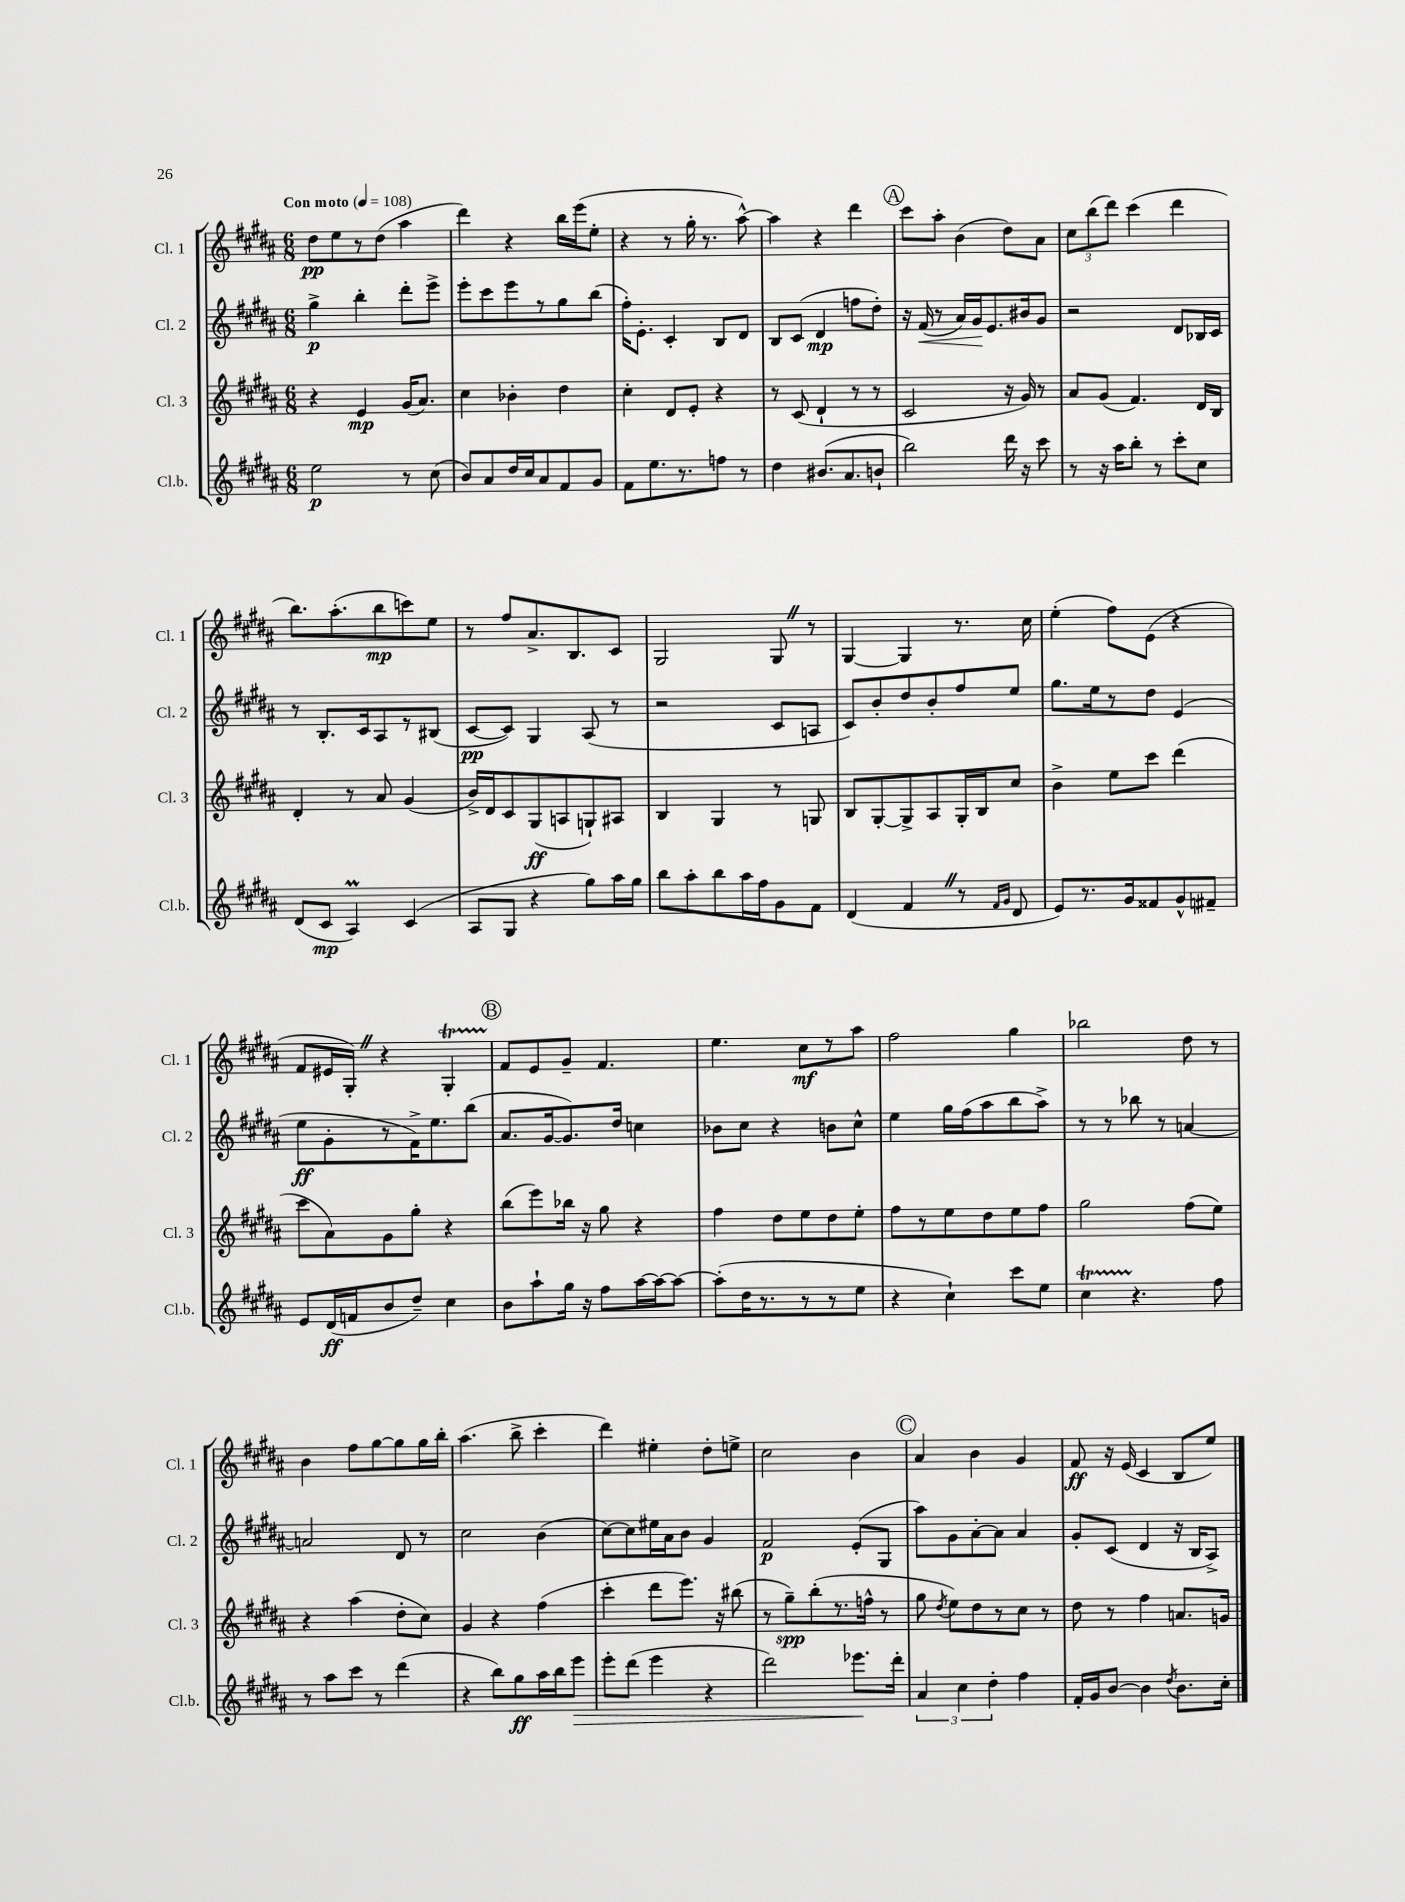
<<
\new StaffGroup <<
\new Staff = "s0" \with { instrumentName = "Cl. 1" shortInstrumentName = "Cl. 1" } {
    \clef treble \key b \major \numericTimeSignature \time 6/8 \tempo "Con moto" 4 = 108
    \autoBeamOff dis''8[\pp e''8 r8 dis''8]( ais''4 |
    dis'''4) r4 b''16[ e'''16( e''8]-. |
    r4 r8 gis''16-. r8. ais''8~-^) |
    ais''4 r4 dis'''4 |
    \mark \markup { \circle "A" } cis'''8[ ais''8]-. b'4( dis''8[) ais'8] |
    \tuplet 3/2 { cis''8[ b''8( dis'''8]) } cis'''4( dis'''4 |
    b''8.[) ais''8.-.( b''8\mp c'''8) e''8] |
    r8 fis''8[ ais'8.-> b8. cis'8] |
    gis2 gis8 \once \override BreathingSign.text = \markup { \musicglyph "scripts.caesura.straight" } \breathe r8 |
    gis4~ gis4 r8. cis''16 |
    e''4-.( fis''8[) e'8]( r4 |
    fis'8[ eis'16 gis16]-.) \once \override BreathingSign.text = \markup { \musicglyph "scripts.caesura.straight" } \breathe r4 gis4-.\startTrillSpan |
    \mark \markup { \circle "B" } fis'8[\stopTrillSpan e'8 gis'8]-- fis'4. |
    e''4. cis''8[\mf r8 ais''8] |
    fis''2 gis''4 |
    bes''2 dis''8 r8 |
    b'4 fis''8[ gis''8~ gis''8 gis''16 b''16]-. |
    ais''4.( b''8-> cis'''4-. |
    dis'''4) eis''4-. dis''8[-. e''8]-> |
    cis''2 b'4 |
    \mark \markup { \circle "C" } ais'4 b'4 gis'4 |
    fis'8\ff r16 e'16( cis'4 b8[ e''8]) \bar "|." |
}
\new Staff = "s1" \with { instrumentName = "Cl. 2" shortInstrumentName = "Cl. 2" } {
    \clef treble \key b \major \numericTimeSignature \time 6/8
    \autoBeamOff gis''4->\p b''4-. dis'''8[-. e'''8]-> |
    e'''8[-. cis'''8 e'''8 r8 gis''8 b''8]( |
    fis''16[-.) e'8.]-. cis'4-. b8[ dis'8] |
    b8[ cis'8]( dis'4\mp f''8[ dis''8]-.) |
    \mark \markup { \circle "A" } r16 fis'16\<( r8 ais'16[) gis'16\! e'8. bis'16 gis'8] |
    r2 dis'8[ bes16 cis'16] |
    r8 b8.[-. cis'16 ais8 r8 bis8]( |
    cis'8[~\pp cis'8]) gis4 ais8( r8 |
    r2 cis'8[ a8] |
    cis'8[) b'8-. dis''8 b'8-. fis''8 e''8] |
    gis''8.[ e''16 r8 dis''8] e'4( |
    e''8[\ff gis'8-. r8 fis'16->) e''8. b''8]( |
    \mark \markup { \circle "B" } ais'8.[ gis'16~ gis'8.) dis''16] c''4 |
    bes'8[ cis''8] r4 b'8[ cis''8]-^ |
    e''4 gis''16[ fis''16( ais''8 b''8 ais''8]->) |
    r8 r8 bes''8 r8 a'4~ |
    a'2 dis'8 r8 |
    cis''2 b'4( |
    cis''8[~) cis''8 eis''16 ais'16 b'8] gis'4 |
    fis'2\p e'8[-.( gis8] |
    \mark \markup { \circle "C" } ais''8[) gis'8 ais'8~-. ais'8] ais'4 |
    gis'8[-. cis'8]( dis'4 r16 b16[ ais8]->) \bar "|." |
}
\new Staff = "s2" \with { instrumentName = "Cl. 3" shortInstrumentName = "Cl. 3" } {
    \clef treble \key b \major \numericTimeSignature \time 6/8
    \autoBeamOff r4 e'4\mp gis'16[( ais'8.]) |
    cis''4 bes'4-. dis''4 |
    cis''4-. dis'8[ e'8]-. r4 |
    r8 cis'8( dis'4-! r8 r8 |
    \mark \markup { \circle "A" } cis'2 r16 gis'16) r8 |
    ais'8[ gis'8]( fis'4.) dis'16[ b16] |
    dis'4-. r8 ais'8 gis'4( |
    b'16[->) dis'16 cis'8 gis8\ff( a8 g8-!) ais8] |
    b4 gis4 r8 g8 |
    b8[ gis8~-. gis8-> ais8 gis16-. b16 cis''8] |
    b'4-> e''8[ cis'''8] dis'''4( |
    cis'''8[ ais'8) gis'8 gis''8]-. r4 |
    \mark \markup { \circle "B" } b''8[( e'''8) bes''16] r16 gis''8 r4 |
    fis''4 dis''8[ e''8 dis''8 e''8]-. |
    fis''8[ r8 e''8 dis''8 e''8 fis''8] |
    gis''2 fis''8[( e''8]) |
    r4 ais''4( dis''8[-. cis''8]) |
    gis'4 r4 fis''4( |
    cis'''4-. dis'''8[ e'''8.]) r16 bis''8( |
    r8 gis''8[--\spp) b''8-.( r8. f''16]-^ r8 |
    \mark \markup { \circle "C" } gis''8 \acciaccatura { dis''8 } e''8[) dis''8 r8 cis''8] r8 |
    dis''8 r8 fis''4 a'8.[ g'16] \bar "|." |
}
\new Staff = "s3" \with { instrumentName = "Cl.b." shortInstrumentName = "Cl.b." } {
    \clef treble \key b \major \numericTimeSignature \time 6/8
    \autoBeamOff e''2\p r8 cis''8( |
    b'8[) ais'8 dis''16 cis''16 ais'8 fis'8 gis'8] |
    fis'8[ e''8. r8. f''8] r8 |
    dis''4 bis'8.[( ais'8. b'8]-! |
    \mark \markup { \circle "A" } b''2) dis'''16 r16 cis'''8 |
    r8 r16 ais''16[ b''8]-. r8 cis'''8[-. cis''8] |
    dis'8[( cis'8]\mp ais4\prall) cis'4( |
    ais8[ gis8] r4 gis''8[) ais''16 gis''16] |
    b''8[ ais''8-. b''8 ais''16 fis''16 gis'8 fis'8] |
    dis'4( fis'4 \once \override BreathingSign.text = \markup { \musicglyph "scripts.caesura.straight" } \breathe r8 \grace { fis'16[ gis'16] } dis'8 |
    e'8[) r8. gis'16 fisis'8 gis'8-^ fis'8]-- |
    e'8[ dis'16\ff( f'16 b'8 dis''8]--) cis''4 |
    \mark \markup { \circle "B" } b'8[ ais''8-! gis''16] r16 fis''8[ ais''16~ ais''16~ ais''8]~ |
    ais''8[-.( dis''16 r8. r8 r8 e''8] |
    r4 cis''4-!) cis'''8[ e''8] |
    cis''4\startTrillSpan r4.\stopTrillSpan fis''8 |
    r8 ais''8[ cis'''8] r8 dis'''4( |
    r4 b''8[) gis''8\ff ais''16 b''16 e'''8]\> |
    e'''8[-. dis'''8]( e'''4 r4 |
    dis'''2) ees'''8.[\! dis'''16]-. |
    \mark \markup { \circle "C" } \tuplet 3/2 { ais'4 cis''4 dis''4-. } fis''4 |
    fis'16[-. gis'16 b'8]~ b'4 \acciaccatura { dis''8 } b'8.[ cis''16]-. \bar "|." |
}
>>
>>
\layout { \context { \Score \remove "Bar_number_engraver" } }
